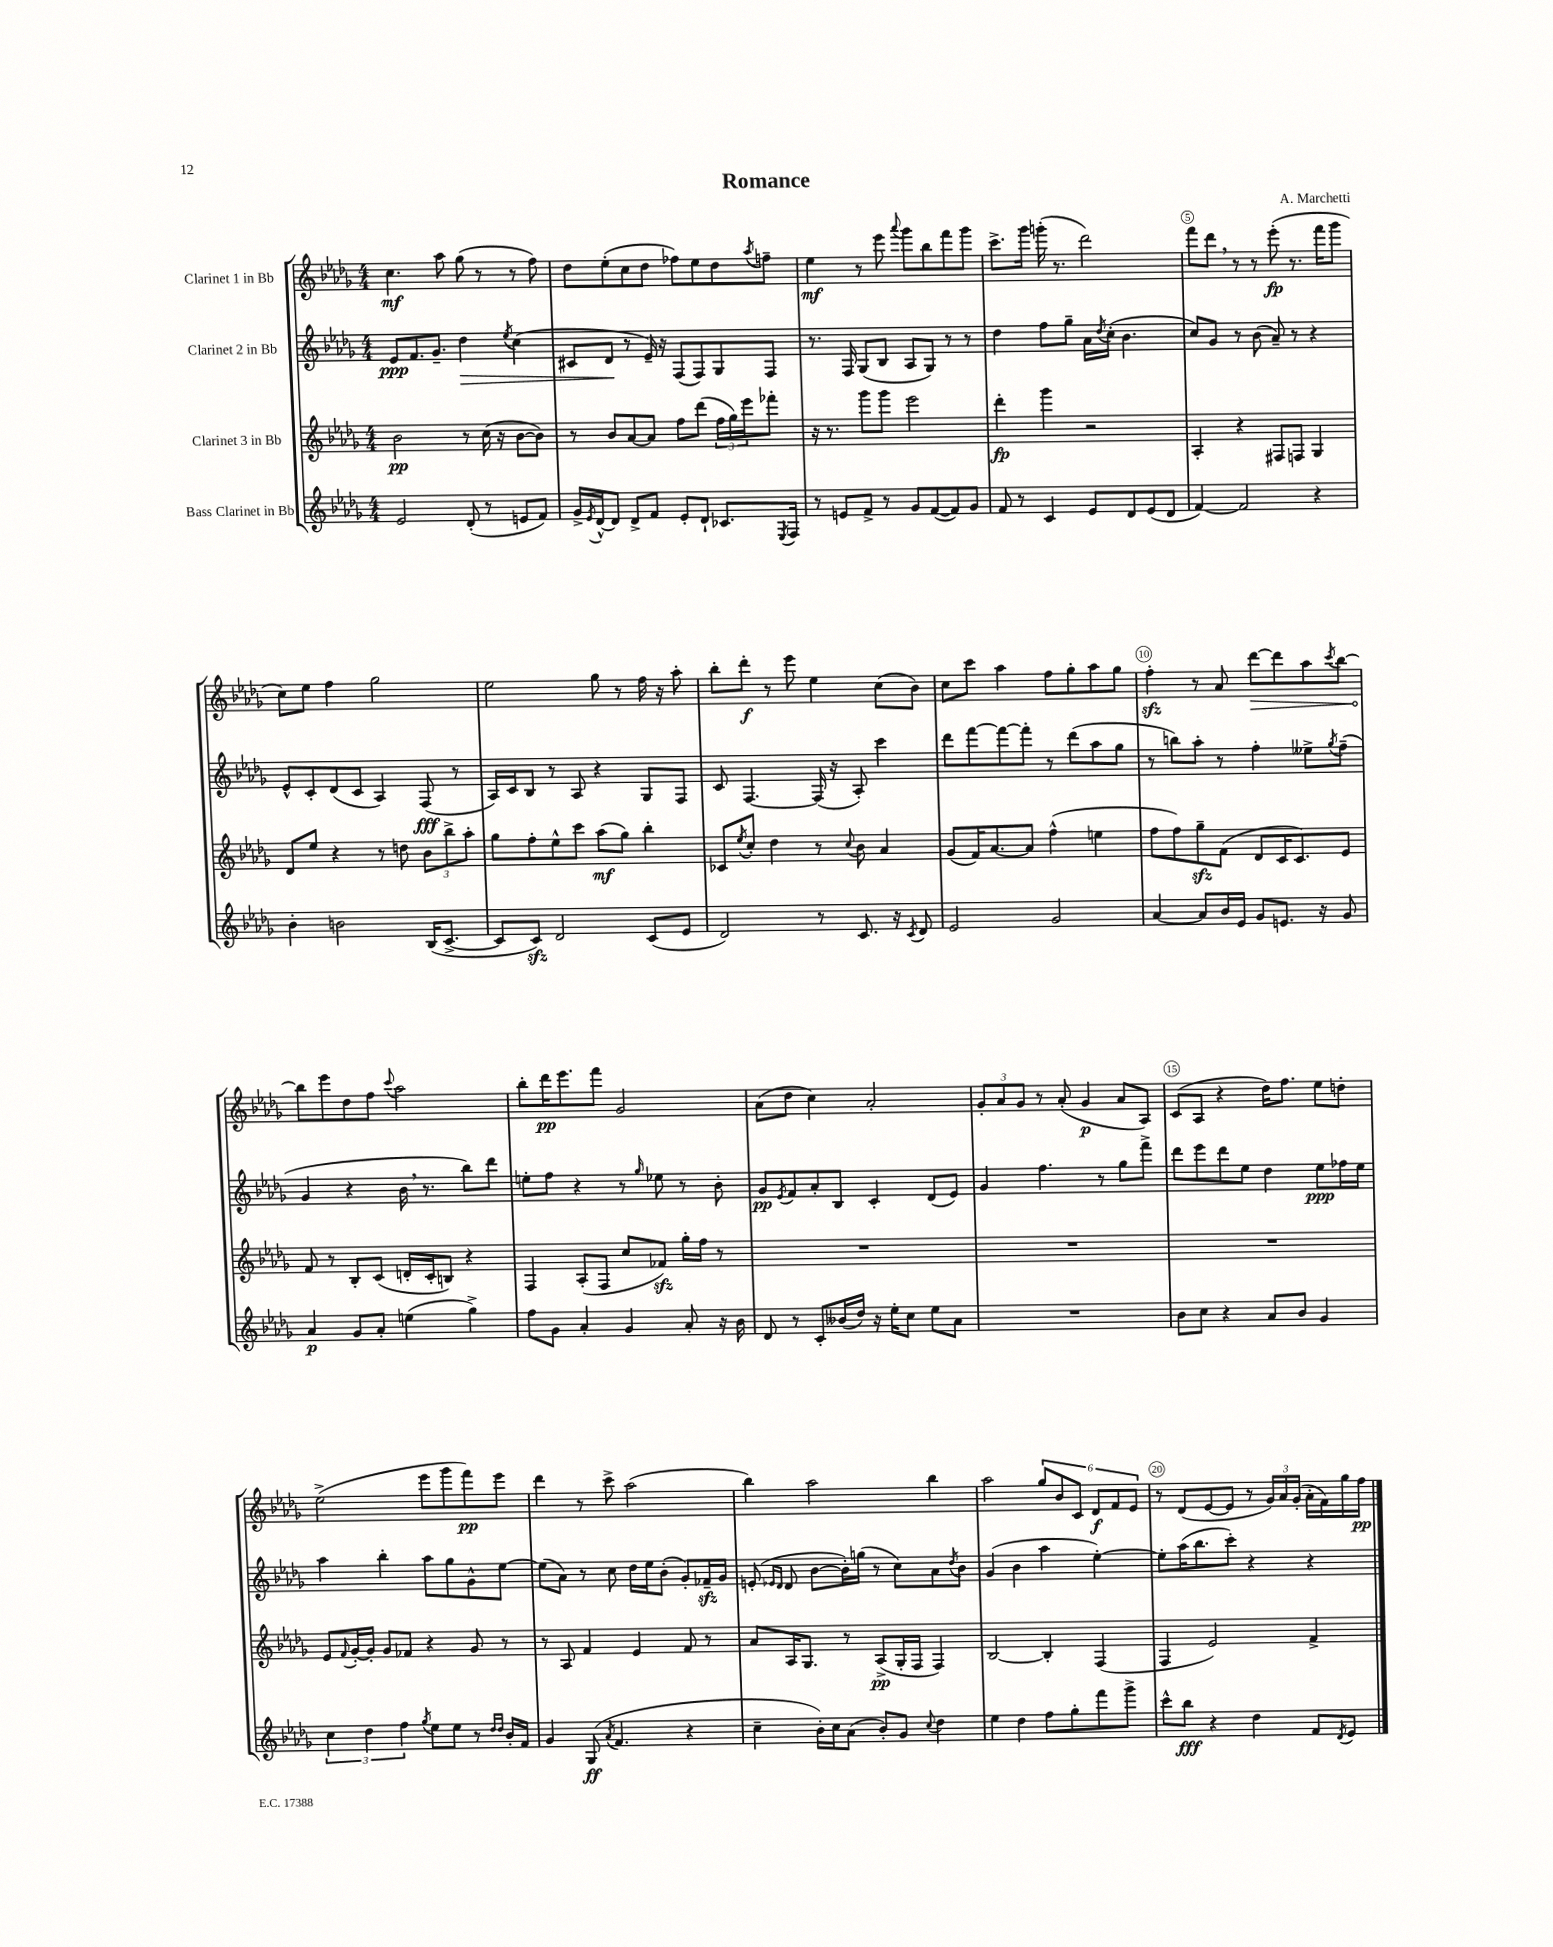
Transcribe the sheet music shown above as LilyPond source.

\header { title = "Romance" composer = "A. Marchetti" }
<<
\new StaffGroup <<
\new Staff = "s0" \with { instrumentName = "Clarinet 1 in Bb" } {
    \clef treble \key des \major \numericTimeSignature \time 4/4
    c''4.\mf aes''8 ges''8( r8 r8 f''8) |
    des''8 ees''8-.( c''8 des''8 fes''8) ees''8 des''8 \acciaccatura { aes''8 } f''8-- |
    ees''4\mf r8 ees'''8 \appoggiatura { aes'''8 } ges'''8 bes''8 f'''8 ges'''8 |
    c'''8.-> ges'''16 g'''16-.( r8. des'''2) |
    f'''8 des'''8 \breathe r8 r8 ees'''8-.\fp( r8. f'''16 ges'''8 |
    c''8) ees''8 f''4 ges''2 |
    ees''2 ges''8 r8 f''16 r16 aes''8-. |
    bes''8-. des'''8-.\f r8 ees'''8 ees''4 c''8( bes'8) |
    c''8 c'''8 aes''4 f''8 ges''8-. aes''8 ges''8 |
    f''4-.\sfz r8 aes'8 \once \override Hairpin.circled-tip = ##t des'''8~\> des'''8 aes''8 \acciaccatura { c'''8 } bes''8~ |
    bes''8\! ees'''8 des''8 f''8 \appoggiatura { c'''8 } aes''2 |
    bes''8-. des'''16\pp ees'''8. f'''8 ges'2 |
    aes'8( des''8 c''4) aes'2-. |
    \tuplet 3/2 { ges'8-. aes'8 ges'8 } r8 aes'8-.( ges'4\p aes'8 aes8) |
    c'8( aes8 r4 des''16) f''8. ees''8 d''8-. |
    ees''2->( ees'''8 ges'''8 f'''8\pp) ees'''8 |
    des'''4 r8 c'''8-> aes''2( |
    bes''4) aes''2 bes''4 |
    aes''2 \tuplet 6/4 { ges''8 bes'8 c'8 des'8\f f'8 ees'8 } |
    r8 des'8( ees'8~ ees'8 r8 \tuplet 3/2 { ges'16) aes'16 ges'16-.( } aes'16-. f'16) ges''16 f''16\pp \bar "|." |
}
\new Staff = "s1" \with { instrumentName = "Clarinet 2 in Bb" } {
    \clef treble \key des \major \numericTimeSignature \time 4/4
    ees'8\ppp f'8. ges'8.-- des''4\> \acciaccatura { ees''8 } c''4( |
    cis'8 des'8\! r8 ees'16--) r16 f8( f8) ges8 f8 |
    r8. f16 ges8( bes8 aes8 ges8) r8 r8 |
    des''4 f''8 ges''8-- aes'16 \acciaccatura { des''8 } c''16-.( bes'4. |
    c''8) ges'8 r8 bes'8( aes'8--) r8 r4 |
    ees'8-^ c'8-. des'8( c'8 aes4) f8\fff( r8 |
    aes16) c'16 bes8 r8 aes8 r4 ges8 f8 |
    c'8 f4.~ f16( r16 aes8-.) c'''4 |
    des'''8 f'''8~ f'''8~ f'''8-. r8 des'''8( aes''8 ges''8 |
    r8 b''8) aes''8-. r8 f''4-. eeses''8-> \acciaccatura { ges''8 } f''8--( |
    ges'4 r4 bes'16 \breathe r8. bes''8) des'''8 |
    e''8-. f''8 r4 r8 \grace { ges''16 } ees''8 r8 bes'8-. |
    ges'8\pp \acciaccatura { ees'8 } f'8 aes'8-. bes8 c'4-. des'8( ees'8) |
    ges'4 f''4. r8 ges''8 f'''8-> |
    des'''8 ees'''8 des'''8 ees''8 des''4 ees''8\ppp fes''16 ees''16 |
    aes''4 bes''4-. aes''8 ges''8 ges'8-^ ees''8~ |
    ees''8( aes'8) r8 c''8 des''16 ees''16 bes'8-.( ges'8-.) fes'16--\sfz ges'16 |
    e'8-.( \grace { ees'16 des'16 } des'8 bes'8~ bes'16-.) g''16( r8 c''8) aes'8 \acciaccatura { des''8 } bes'8 |
    ges'4( bes'4 aes''4 ees''4~-.) |
    ees''8-. aes''16( bes''8. c'''8-.) r4 r4 \bar "|." |
}
\new Staff = "s2" \with { instrumentName = "Clarinet 3 in Bb" } {
    \clef treble \key des \major \numericTimeSignature \time 4/4
    bes'2\pp r8 c''16( r16 bes'8~ bes'8) |
    r8 bes'8 aes'8~ aes'8 f''8 des'''8( \tuplet 3/2 { f''16 ges''16) ees'''16 } fes'''8-. |
    r16 r8. ges'''8 ges'''8 ees'''2 |
    des'''4-.\fp ges'''4 r2 |
    aes4-. r4 fis8 f8 ges4 |
    des'8 ees''8 r4 r8 d''8 \tuplet 3/2 { bes'8 bes''8-> aes''8-. } |
    ges''8 f''8-. ees''8-^ c'''8 aes''8\mf( ges''8) bes''4-. |
    ces'8 \acciaccatura { ees''8 } c''8-. des''4 r8 \appoggiatura { c''8 } bes'8 aes'4 |
    ges'8( f'16) aes'8.~ aes'8 f''4-^( e''4 |
    f''8 f''8) ges''8--\sfz f'8( des'8 c'16 c'8.) ees'8 |
    f'8 r8 bes8-. c'8( d'16-. c'16-. b8) r4 |
    f4 aes8-.( f8 c''8 fes'8\sfz) ges''16-. f''16 r8 |
    R1 |
    R1 |
    R1 |
    ees'8 \appoggiatura { f'8 } ges'16~-. ges'16-. ges'8 fes'8 r4 ges'8 r8 |
    r8 aes8 f'4 ees'4 f'8 r8 |
    aes'8 aes16 ges8. r8 aes8->\pp( ges16-. f16 f4) |
    bes2~ bes4-. f4( |
    f4 ees'2) f'4-> \bar "|." |
}
\new Staff = "s3" \with { instrumentName = "Bass Clarinet in Bb" } {
    \clef treble \key des \major \numericTimeSignature \time 4/4
    ees'2 des'8-.( r8 e'8 f'8) |
    ges'16-> \acciaccatura { ees'8 } des'16~-^ des'8 des'8-> f'8 ees'8-. des'8-! ces'8. \acciaccatura { ees8 } f16 |
    r8 e'8 f'8-> r8 ges'8 f'8~( f'8) ges'8 |
    f'8 r8 c'4 ees'8 des'8 ees'8( des'8 |
    f'4~) f'2 r4 |
    bes'4-. b'2 bes16( c'8.~-> |
    c'8 c'8\sfz) des'2 c'8( ees'8 |
    des'2) r8 c'8. r16 \acciaccatura { c'8 } des'8 |
    ees'2 ges'2 |
    aes'4~ aes'8 bes'16 ees'16 ges'8 e'8. r16 ges'8 |
    aes'4\p ges'8 aes'8-. e''4( ges''4->) |
    f''8 ges'8 aes'4-. ges'4 aes'8-. r16 bes'16 |
    des'8 r8 c'8-. beses'16( des''16) r16 ees''16-. c''8 ees''8 aes'8 |
    R1 |
    bes'8 c''8 r4 aes'8 bes'8 ges'4 |
    \tuplet 3/2 { c''4 des''4 f''4 } \acciaccatura { ges''8 } ees''8 ees''8 r8 \grace { des''16 des''16 } bes'16-. f'16 |
    ges'4 ges8\ff( \acciaccatura { aes'8 } f'4. r4 |
    c''4-- bes'16-.) c''16 aes'8( bes'8-.) ges'8 \appoggiatura { c''8 } des''4 |
    ees''4 des''4 f''8 ges''8-. f'''8 ges'''8-> |
    c'''8-^ bes''8\fff r4 des''4 f'8 \acciaccatura { des'8 } ees'8 \bar "|." |
}
>>
>>
\layout { \context { \Score \override BarNumber.break-visibility = ##(#f #t #t) barNumberVisibility = #(every-nth-bar-number-visible 5) \override BarNumber.stencil = #(make-stencil-circler 0.1 0.3 ly:text-interface::print) } }
